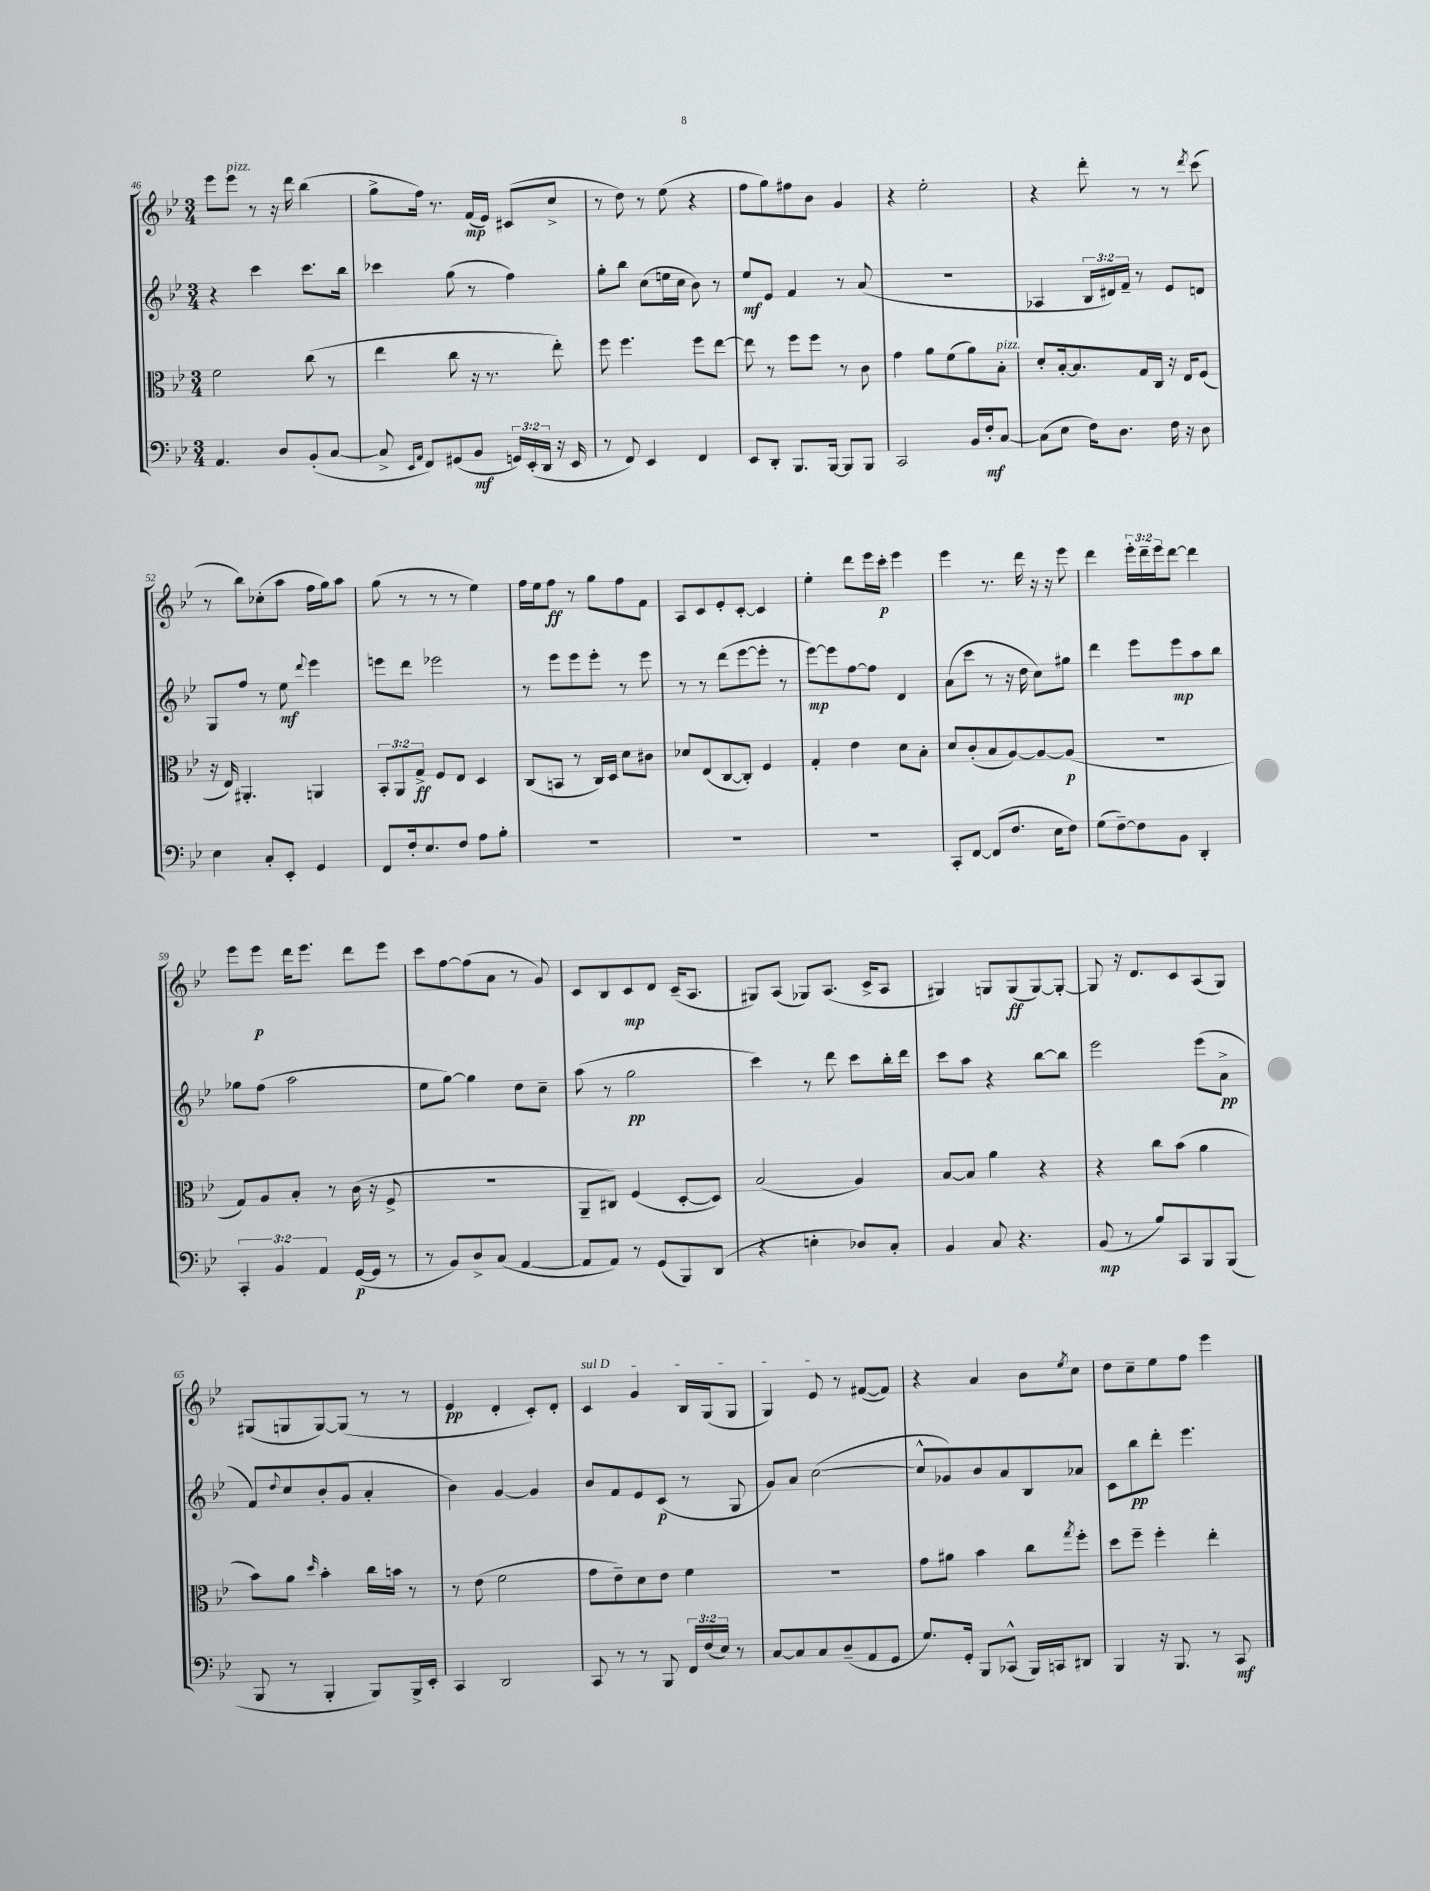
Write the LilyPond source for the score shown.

<<
\new StaffGroup <<
\new Staff = "s0" {
    \clef treble \key bes \major \numericTimeSignature \time 3/4 \override Staff.TupletNumber.text = #tuplet-number::calc-fraction-text
    ees'''8 ees'''8^\markup { \italic "pizz." } r8 r16 d'''16 bes''4( |
    g''8-> f''16) r8. f'16\mp( ees'16) cis'8( c''8-> |
    r8 d''8) r8 ees''8( r4 |
    f''8 g''8) fis''8 bes'8 g'4 |
    r4 ees''2-. |
    r4 d'''8-. r8 r8 \acciaccatura { d'''8 } c'''8( |
    r8 bes''8) ces''8-.( a''8 f''16 g''16) a''8 |
    g''8( r8 r8 r8 ees''4) |
    f''16 ees''16 f''8\ff r8 g''8 f''8 f'8 |
    a8 c'8 ees'8-. c'8~-. c'4 |
    ees''4-. d'''8 ees'''16 c'''16-.\p ees'''4 |
    ees'''4 r8. d'''16 r16 r16 ees'''8 |
    d'''4 \tuplet 3/2 { ees'''16-. d'''16-- ees'''16 } d'''8~ d'''4 |
    ees'''8 ees'''8\p d'''16 ees'''8. d'''8 ees'''8 |
    c'''8 f''8~ f''8( a'8 r8 g'8) |
    c'8 bes8 c'8\mp d'8 c'16--( a8. |
    gis8) a8( ges8) a8.( c'16-> a8 |
    gis4) g8 g8\ff( g8~) g8~-. |
    g8 r16 d'8. c'8 a8( g8) |
    gis8( g8 g8~) g8( r8 r8 |
    ees'4\pp d'4-. c'8-.) d'8-. |
    \once \override TextSpanner.bound-details.left.text = \markup { \italic "sul D" } c'4\startTextSpan g'4 bes16 g16( g8 |
    g4) ees'8\stopTextSpan r8 fis'8~( fis'8) |
    r4 a'4 bes'8 \acciaccatura { ees''8 } c''8 |
    d''8 c''8-- ees''8 f''8 ees'''4 \bar "|." |
}
\new Staff = "s1" {
    \clef treble \key bes \major \numericTimeSignature \time 3/4 \override Staff.TupletNumber.text = #tuplet-number::calc-fraction-text
    r4 c'''4 c'''8. bes''16 |
    ces'''4 g''8( r8 f''4) |
    g''8-. bes''8 c''8( e''16 c''16 bes'8) r8 |
    ees''8\mf ees'8 f'4 r8 a'8( |
    R2. |
    aes4 \tuplet 3/2 { bes16 dis'16) f'16-- } r8 ees'8 d'8 |
    g8 f''8 r8 ees''8\mf \appoggiatura { d'''8 } ees'''4 |
    e'''8 d'''8 ees'''2 |
    r8 ees'''8 ees'''8 ees'''8-. r8 ees'''8 |
    r8 r8 d'''8( ees'''8~ ees'''8-. r8 |
    ees'''8~\mp) ees'''8 f''8~ f''8 d'4 |
    a'8( c'''8 r8 r16 d''16 c''8) gis''8 |
    d'''4 ees'''8 ees'''8\mp a''8 bes''8 |
    ges''8 f''8( a''2 |
    ees''8 g''8~) g''4 d''8 c''8-- |
    a''8( r8 g''2\pp |
    c'''4) r8 d'''8 c'''8 bes''16-. d'''16 |
    c'''8 a''8 r4 bes''8~ bes''8 |
    ees'''2 ees'''8( a'8->\pp |
    f'8) \appoggiatura { d''8 } c''8 bes'8-.( g'8 a'4-. |
    bes'4) g'4~ g'4 |
    bes'8 f'8 ees'8 c'8\p( r8 g8 |
    g'8) a'8 c''2~( |
    c''8-^ ges'8) bes'8 a'8 bes8 aes'8 |
    c'8 bes''8\pp d'''8-. ees'''4. \bar "|." |
}
\new Staff = "s2" {
    \clef alto \key bes \major \numericTimeSignature \time 3/4 \override Staff.TupletNumber.text = #tuplet-number::calc-fraction-text
    f'2 c''8( r8 |
    ees''4 c''8 r16 r8. ees''8-.) |
    f''8 f''4. f''8 ees''8~ |
    ees''8 r8 f''8 f''8 r8 c'8 |
    g'4 a'8 f'8( a'8) bes8-.^\markup { \italic "pizz." } |
    d'8-. bes16~-. bes8. g16 c16 r16 ees16 f8( |
    r16 ees16) ais,4.-. a,4 |
    \tuplet 3/2 { bes,8-. a,8 g8->\ff } f8 ees8 d4 |
    c8( b,8 r8 c16) d16 d'8 cis'8 |
    des'8 ees8( c8~ c8-.) f4 |
    g4-. ees'4 d'8 bes8-. |
    d'8 c'8-.( bes8 a8~) a8~ a8\p( |
    R2. |
    g8) a8 bes8-. r8 c'16( r16 f8-> |
    r2. |
    a,8-- cis8) f4( d8~-. d8) |
    bes2( a4) |
    bes8~ bes8 a'4 r4 |
    r4 c''8 bes'8( a'4 |
    bes'8) a'8 \grace { d''16 } bes'4-. c''16 b'16 r8 |
    r8 ees'8( f'2 |
    g'8 ees'8--) d'8 ees'8 f'4 |
    R2. |
    g'8 ais'8 bes'4 c''8 \acciaccatura { g''8 } f''8-. |
    d''8 f''8-- f''4-. ees''4-. \bar "|." |
}
\new Staff = "s3" {
    \clef bass \key bes \major \numericTimeSignature \time 3/4 \override Staff.TupletNumber.text = #tuplet-number::calc-fraction-text
    a,4. d8 bes,8-.( c8~ |
    c8-> \grace { ees,16 a,16 } f,8) gis,8( bes,8\mf \tuplet 3/2 { g,16) ees,16-.( d,16 } r16 ees,16 |
    r8 f,8) ees,4 f,4 |
    ees,8 d,8-. bes,,8. bes,,16~ bes,,8 bes,,8 |
    c,2 bes,16 f16-.\mf c8~ |
    c8( ees8 f16) d8. f16 r16 d8 |
    ees4 c8-. ees,8-. g,4 |
    f,8 f16-. ees8. f8 a8 bes8-. |
    R2. |
    R2. |
    R2. |
    c,8-. f,8~ f,8( f8. ees16 f8) |
    g8( f8~--) f8 bes,8 d,4-. |
    \tuplet 3/2 { c,4-. bes,4 a,4 } g,16~\p( g,16 r8 |
    r8 bes,8) d8-> c8( a,4~ |
    a,8 a,8) r8 g,8( bes,,8) d,8( |
    r4 e4-. des8) c8-. |
    bes,4 c8 r4. |
    bes,8\mp( r8 bes8) c,8 bes,,8 bes,,8( |
    bes,,8 r8 bes,,4-. bes,,8) bes,,16-> ees,16-. |
    c,4 d,2 |
    c,8 r8 r8 bes,,8 \tuplet 3/2 { f,16 f16( ees16) } r8 |
    c8~ c8 c8 d8--( a,8 g,8 |
    g8.) g,16-. bes,,8 ces,8-^( bes,,16) c,16 dis,8 |
    bes,,4 r16 bes,,8. r8 c,8\mf \bar "|." |
}
>>
>>
\layout { \context { \Score currentBarNumber = #46 } }
